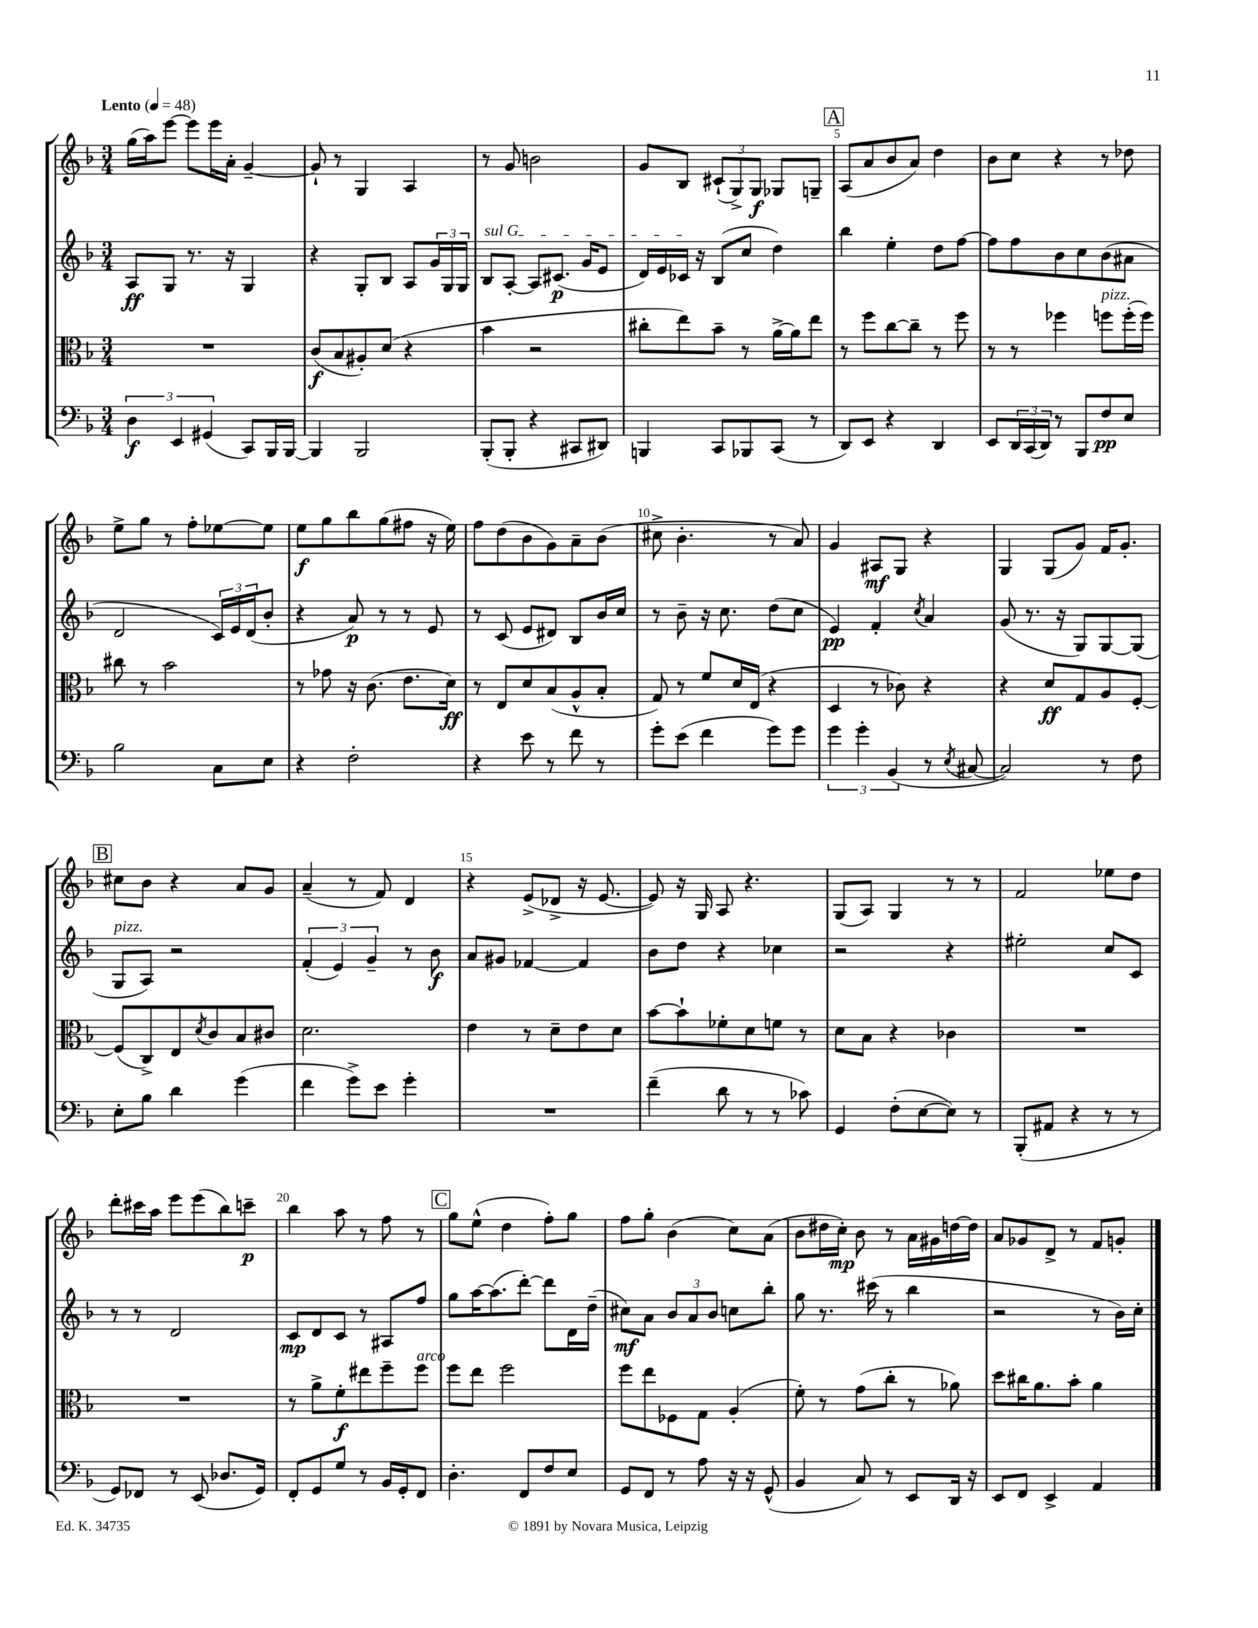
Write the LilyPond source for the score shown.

<<
\new StaffGroup <<
\new Staff = "s0" {
    \clef treble \key f \major \numericTimeSignature \time 3/4 \tempo "Lento" 4 = 48
    g''16( a''16) e'''8~ e'''8 e'''16 a'16-. g'4~-- |
    g'8-! r8 g4 a4 |
    r8 g'8 b'2 |
    g'8 bes8 \tuplet 3/2 { cis'8-!( g8->) g8\f } ges8 g8-- |
    \mark \markup { \box "A" } a8( a'8 bes'8 a'8) d''4 |
    bes'8 c''8 r4 r8 des''8 |
    e''8-> g''8 r8 f''8-. ees''8~ ees''8 |
    e''8\f g''8 bes''8 g''8( fis''8 r16 e''16) |
    f''8 d''8( bes'8 g'8) a'8-- bes'8( |
    cis''8-> bes'4.-. r8 a'8) |
    g'4 ais8\mf g8 r4 |
    g4 g8( g'8) f'16 g'8.-. |
    \mark \markup { \box "B" } cis''8 bes'8 r4 a'8 g'8 |
    a'4--( r8 f'8) d'4 |
    r4 e'8->( des'8-> r16 e'8.~ |
    e'8) r16 g16 a8 r4. |
    g8( a8) g4 r8 r8 |
    f'2 ees''8 d''8 |
    d'''8-. cis'''16 a''16 e'''8 e'''8( bes''8) c'''8--\p |
    bes''4 a''8 r8 f''8 r8 |
    \mark \markup { \box "C" } g''8 e''8-^( d''4 f''8-.) g''8 |
    f''8 g''8-. bes'4( c''8) a'8( |
    bes'8 dis''16 c''16-.\mp) bes'8 r8 a'16 gis'16 d''16~ d''16 |
    a'8 ges'8 d'8-> r8 f'8 g'8-. \bar "|." |
}
\new Staff = "s1" {
    \clef treble \key f \major \numericTimeSignature \time 3/4
    a8\ff g8 r8. r16 g4 |
    r4 g8-. bes8 a8 \tuplet 3/2 { g'16 g16 g16 } |
    \once \override TextSpanner.bound-details.left.text = \markup { \italic "sul G" } bes8\startTextSpan a8~-. a8 cis'8.\p( g'16 e'8 |
    d'16) e'16 ces'16\stopTextSpan r16 bes8( c''8 d''4) |
    \mark \markup { \box "A" } bes''4 e''4-. d''8 f''8~ |
    f''8 f''8 bes'8 c''8 bes'8( ais'8 |
    d'2 \tuplet 3/2 { c'16) e'16 d'16( } bes'8-. |
    r4 a'8\p) r8 r8 e'8 |
    r8 c'8( e'8 dis'8) bes8 bes'16 c''16 |
    r8 bes'8-- r16 c''8. d''8( c''8 |
    e'4\pp) f'4-. \acciaccatura { c''8 } a'4 |
    g'8( r8. r16 g8) g8~ g8( |
    \mark \markup { \box "B" } g8^\markup { \italic "pizz." } a8) r2 |
    \tuplet 3/2 { f'4-.( e'4) g'4-- } r8 bes'8\f |
    a'8 gis'8 fes'4~ fes'4 |
    bes'8 d''8 r4 ces''4 |
    r2 r4 |
    eis''2-. c''8 c'8 |
    r8 r8 d'2 |
    c'8\mp d'8 c'8 r8 ais8 f''8 |
    \mark \markup { \box "C" } g''8 a''16~ a''8.( d'''8~-.) d'''8 d'16 d''16--( |
    cis''8\mf) a'8 \tuplet 3/2 { bes'8 a'8 bes'8 } c''8 bes''8-. |
    g''8 r8. cis'''16( r8 bes''4 |
    r2 r8 bes'16) c''16-. \bar "|." |
}
\new Staff = "s2" {
    \clef alto \key f \major \numericTimeSignature \time 3/4
    R2. |
    c'8\f( bes8 ais8-.) d'8( r4 |
    bes'4 r2 |
    cis''8-. e''8) bes'8-- r8 a'16~-> a'16 e''8 |
    \mark \markup { \box "A" } r8 f''8 c''8~ c''8-- r8 f''8 |
    r8 r8 fes''4 f''8^\markup { \italic "pizz." } f''16-.( f''16) |
    cis''8 r8 bes'2 |
    r8 ges'8 r16 c'8.( e'8. d'16\ff) |
    r8 e8 d'8 bes8( a8-^ bes8-. |
    g8) r8 f'8 d'16 e16( r4 |
    d4 r8 ces'8) r4 |
    r4 d'8\ff g8 a8 f8~-. |
    \mark \markup { \box "B" } f8( c8->) e8 \acciaccatura { d'8 } c'8 bes8 cis'8 |
    d'2. |
    e'4 r8 d'8-- e'8 d'8 |
    bes'8~ bes'8-! fes'8-. d'8 f'8 r8 |
    d'8 bes8 r4 ces'4 |
    R2. |
    R2. |
    r8 a'8-> f'8-.\f eis''8 f''8-- f''8^\markup { \italic "arco" } |
    \mark \markup { \box "C" } f''8 e''8 f''2 |
    f''8 e''8 fes8 g8 a4-.( |
    f'8-.) r8 g'8( c''8-. r8 aes'8) |
    d''8 cis''16 a'8. bes'8-. a'4 \bar "|." |
}
\new Staff = "s3" {
    \clef bass \key f \major \numericTimeSignature \time 3/4
    \tuplet 3/2 { d4\f e,4 gis,4( } c,8) bes,,16 bes,,16~ |
    bes,,4 bes,,2 |
    bes,,8-.( bes,,8-. r4 cis,8 dis,8) |
    b,,4 c,8 bes,,8 c,8( r8 |
    \mark \markup { \box "A" } d,8) e,8 r4 d,4 |
    e,8 \tuplet 3/2 { d,16 c,16( d,16) } r8 bes,,8 f8\pp e8 |
    bes2 c8 e8 |
    r4 f2-. |
    r4 e'8 r8 f'8 r8 |
    g'8-. e'8( f'4 g'8) g'8 |
    \tuplet 3/2 { g'4 g'4-. bes,4( } r8 \acciaccatura { e8 } cis8~ |
    cis2) r8 f8 |
    \mark \markup { \box "B" } e8-. bes8 d'4 g'4( |
    f'4 g'8->) e'8 g'4-. |
    R2. |
    f'4--( d'8 r8 r8 ces'8) |
    g,4 f8-.( e8~ e8) r8 |
    bes,,8-.( ais,8 r4 r8 r8 |
    g,8) fes,8 r8 e,8( des8. g,16) |
    f,8-. g,8 g8 r8 bes,16 g,16-. f,8 |
    \mark \markup { \box "C" } d4.-. f,8 f8 e8 |
    g,8 f,8 r8 a8 r16 r16 g,8-^( |
    bes,4 c8) r8 e,8 d,16 r16 |
    e,8 f,8 e,4-> a,4 \bar "|." |
}
>>
>>
\layout { \context { \Score \override BarNumber.break-visibility = ##(#f #t #t) barNumberVisibility = #(every-nth-bar-number-visible 5) } }
